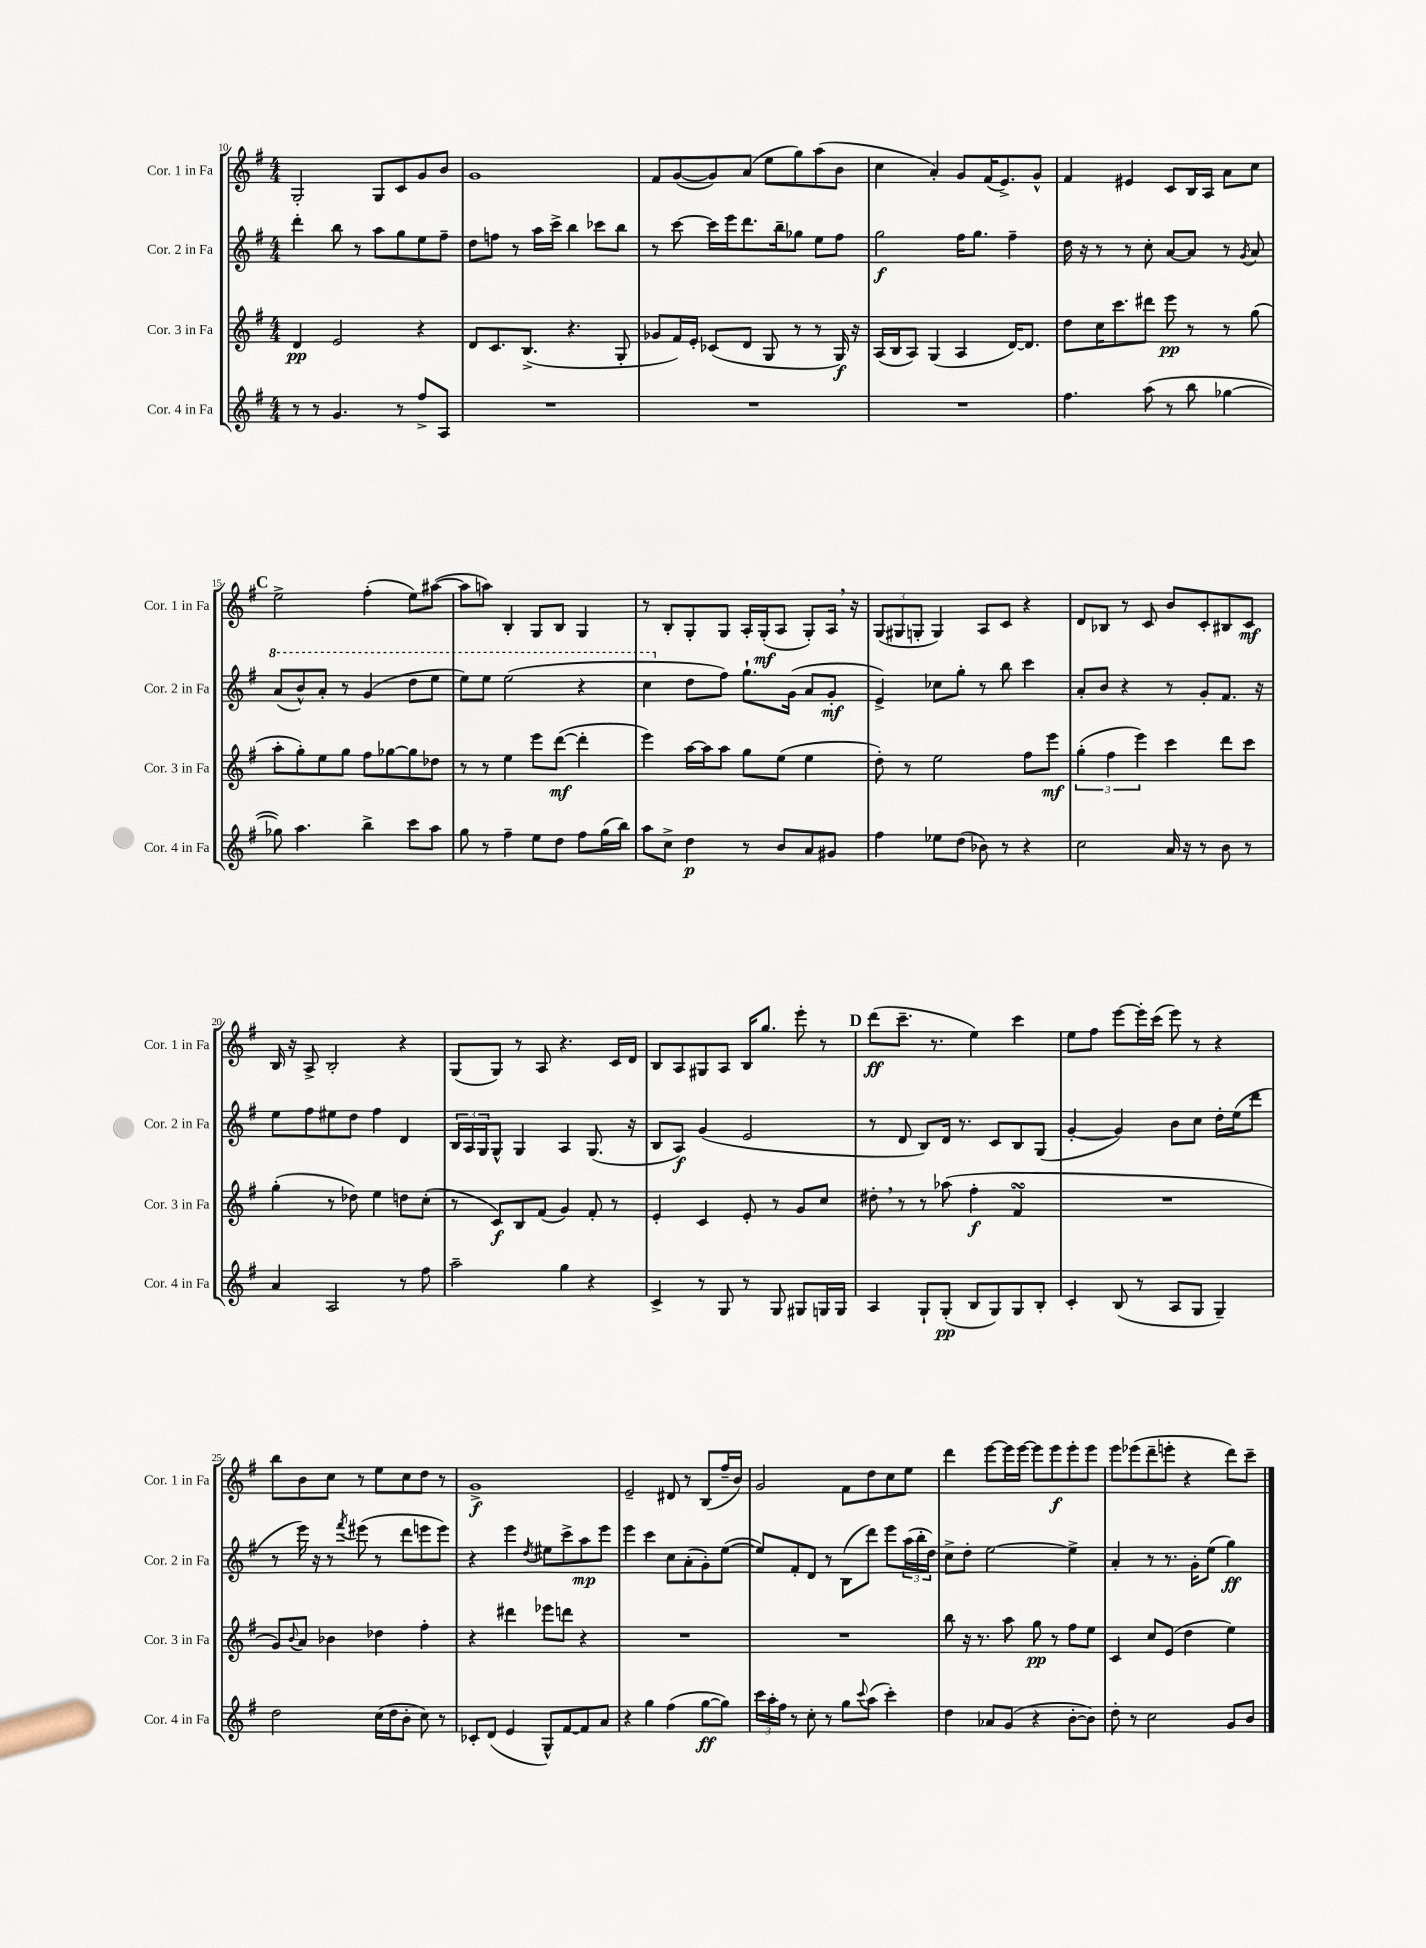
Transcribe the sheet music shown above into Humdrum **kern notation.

**kern	**kern	**kern	**kern
*staff4	*staff3	*staff2	*staff1
*clefG2	*clefG2	*clefG2	*clefG2
*k[f#]	*k[f#]	*k[f#]	*k[f#]
*M4/4	*M4/4	*M4/4	*M4/4
8r	4d	4ddd'	2G'
8r	.	.	.
4.g	2e	8bb	.
.	.	8r	.
.	.	8aa	8G
8r	.	8gg	8c
8ff#^	4r	8ee	8g
8A	.	8ff#~	8b
=	=	=	=
1r	8d	8dd	1g
.	8.c	8ff	.
.	.	8r	.
.	(8.B^	.	.
.	.	16aa	.
.	.	16ccc^	.
.	4.r	4bb	.
.	.	8ccc-	.
.	8G'	8bb	.
=	=	=	=
1r	8g-	8r	8f#
.	16f#)	[8ccc	([8g
.	16e'	.	.
.	(8c-	16ccc]	8g])
.	.	16eee	.
.	8d	8.ddd	(8a
.	8G	.	8ee
.	.	16bb~	.
.	8r	8gg-	8gg)
.	8r	8ee	(8aa
.	16G)	8ff#	8b
.	16r	.	.
=	=	=	=
1r	(16A	2gg	4cc
.	16B	.	.
.	8A)	.	.
.	(4G	.	4a')
.	4A	16ff#	8g
.	.	8.gg	.
.	.	.	(16f#
.	.	.	8.e^)
.	[16d)	4ff#~	.
.	8.d]	.	.
.	.	.	8g^^
=	=	=	=
4.ff#	8dd	16dd	4f#
.	.	16r	.
.	16cc	8r	.
.	8.ccc	.	.
.	.	8r	4e#
(8aa	8ddd#	8cc'	.
8r	8eee	[8a	8c
8bb	8r	8a]	16B
.	.	.	16A
[4gg-	8r	8r	8a
.	.	8qg	.
.	(8gg	8a	8cc
=	=	=	=
8gg-])	8aa'	(8aa	2ee^
4.aa	8gg')	8bb^^)	.
.	8ee	8aa'	.
.	8gg	8r	.
4bb^	8ff#	(4gg	(4ff#'
.	[8gg-	.	.
8ccc	8gg-]	8ddd	8ee)
8aa	8dd-	8eee	([8aa#
=	=	=	=
8gg	8r	8eee)	8aa#]
8r	8r	8eee	8aa)
4ff#~	4ee	(2eee	4B'
8ee	8eee	.	8G
8dd	([8ddd	.	8B
8ff#	4ddd']	4r	4G
(16gg	.	.	.
16bb)	.	.	.
=	=	=	=
8aa	4eee)	4ccc	8r
8cc^	.	.	8B'
4dd	[16aa	8dd	8G'
.	16aa]	.	.
.	8aa	8ff#)	8G
8r	8gg	8.gg`	16A'
.	.	.	(16G'
8b	(8ee	.	8A
.	.	(16g	.
8a	4ee	8a	8G')
8g#	.	8g'	16A
.	.	.	16r
=	=	=	=
4ff#	8dd')	4e^)	(12G
.	.	.	12G#
.	8r	.	.
.	.	.	12G'
8ee-	2ee	8cc-	4G)
(8dd	.	8gg'	.
8b-)	.	8r	8A
8r	.	8bb	8c
4r	8ff#	4ccc	4r
.	8eee	.	.
=	=	=	=
2cc	(6gg'	8a'	8d
.	.	8b	8B-
.	6ff#	.	.
.	.	4r	8r
.	6eee)	.	.
.	.	.	8c
16a	4ccc	8r	8b
16r	.	.	.
8r	.	8g'	8c'
8b	8ddd	8.f#	8B#
8r	8ccc	.	8c
.	.	16r	.
=	=	=	=
4a	(4gg'	8ee	16B
.	.	.	16r
.	.	8ff#	8A^
2A	8r	8ee#	2B'
.	8dd-)	8dd	.
.	4ee	4ff#	.
8r	8dd	4d	4r
8ff#	(8cc'	.	.
=	=	=	=
2aa~	8r	24B	(8G
.	.	24A	.
.	.	24G	.
.	8c)	8G^^	8G)
.	8B	4G	8r
.	(8f#	.	8A
4gg	4g)	4A	4.r
4r	8f#'	(8.G	.
.	8r	.	16c
.	.	16r	16d
=	=	=	=
4c^	4e'	8B	8B
.	.	8A)	8A
8r	4c	(4g	8G#
8G	.	.	8A
8r	8e'	2e	16B
.	.	.	8.gg
8G	8r	.	.
8G#	8g	.	8eee'
16G	8cc	.	8r
16G	.	.	.
=	=	=	=
4A	8dd#'	8r	(8ddd
.	8r	8d	8.ccc~
8G`	8r	8B)	.
.	.	.	8.r
(8G'	(8aa-	16d	.
.	.	8.r	.
8B	4ff#'	.	4ee)
8G)	.	8c	.
8G	4f#	8B	4ccc
8B'	.	(8G	.
=	=	=	=
4c'	1r	[4g'	8ee
.	.	.	8ff#
(8B	.	4g])	[8eee
8r	.	.	16eee']
.	.	.	(16ccc
8A	.	8b	8eee)
8G	.	8cc	8r
4G~)	.	16dd'	4r
.	.	(16ee	.
.	.	8ddd	.
=	=	=	=
2dd	8g)	8r	8bb
.	8qqb	.	.
.	8a	16eee)	8b
.	.	16r	.
.	4b-	8r	8cc
.	.	8qfff#	.
.	.	(8eee#	8r
(16cc	4dd-	8r	8ee
16dd	.	.	.
8b'	.	8ddd	8cc
8cc)	4ff#'	8eee	8dd
8r	.	8eee)	8r
=	=	=	=
8c-'	4r	4r	1g^
(8d	.	.	.
4e	4ddd#	4eee	.
.	.	8qdd	.
8G^^)	8eee-	8ee#	.
[8f#	8ddd	8ccc^	.
8f#]	4r	8aa	.
8a	.	8eee	.
=	=	=	=
4r	1r	4eee	2e~
4gg	.	4ccc	.
(4ff#	.	8cc	8d#
.	.	(8a'	8r
[8gg	.	8g')	(8B
8gg])	.	([8ee	16ff#~
.	.	.	16b)
=	=	=	=
24ccc	1r	8ee])	2g
24aa'	.	.	.
24ff#	.	.	.
8r	.	8f#'	.
8cc'	.	8d	.
8r	.	8r	.
8gg	.	(8B	8f#
8qqccc	.	.	.
(8aa	.	8ddd)	8dd
4ccc')	.	8eee	8cc
.	.	(24aa	8ee
.	.	24bb'	.
.	.	24dd)	.
=	=	=	=
4dd	8bb	8cc^	4ddd
.	16r	8dd'	.
.	8.r	.	.
8a-	.	[2ee	[8eee
(8g	8aa	.	16eee]
.	.	.	[16eee
4r	8gg	.	8eee]
.	8r	.	8eee
[8b'	8ff#	4ee^]	8eee'
8b])	8ee	.	8eee
=	=	=	=
8dd'	4c	4a'	8eee
8r	.	.	(8eee-
2cc	8cc	8r	8ddd~
.	(8e	8.r	8eee'
.	4dd	.	4r
.	.	16g'	.
.	.	(8ee	.
8g	4ee)	4gg)	8ddd)
8b	.	.	8ccc~
==	==	==	==
*-	*-	*-	*-
